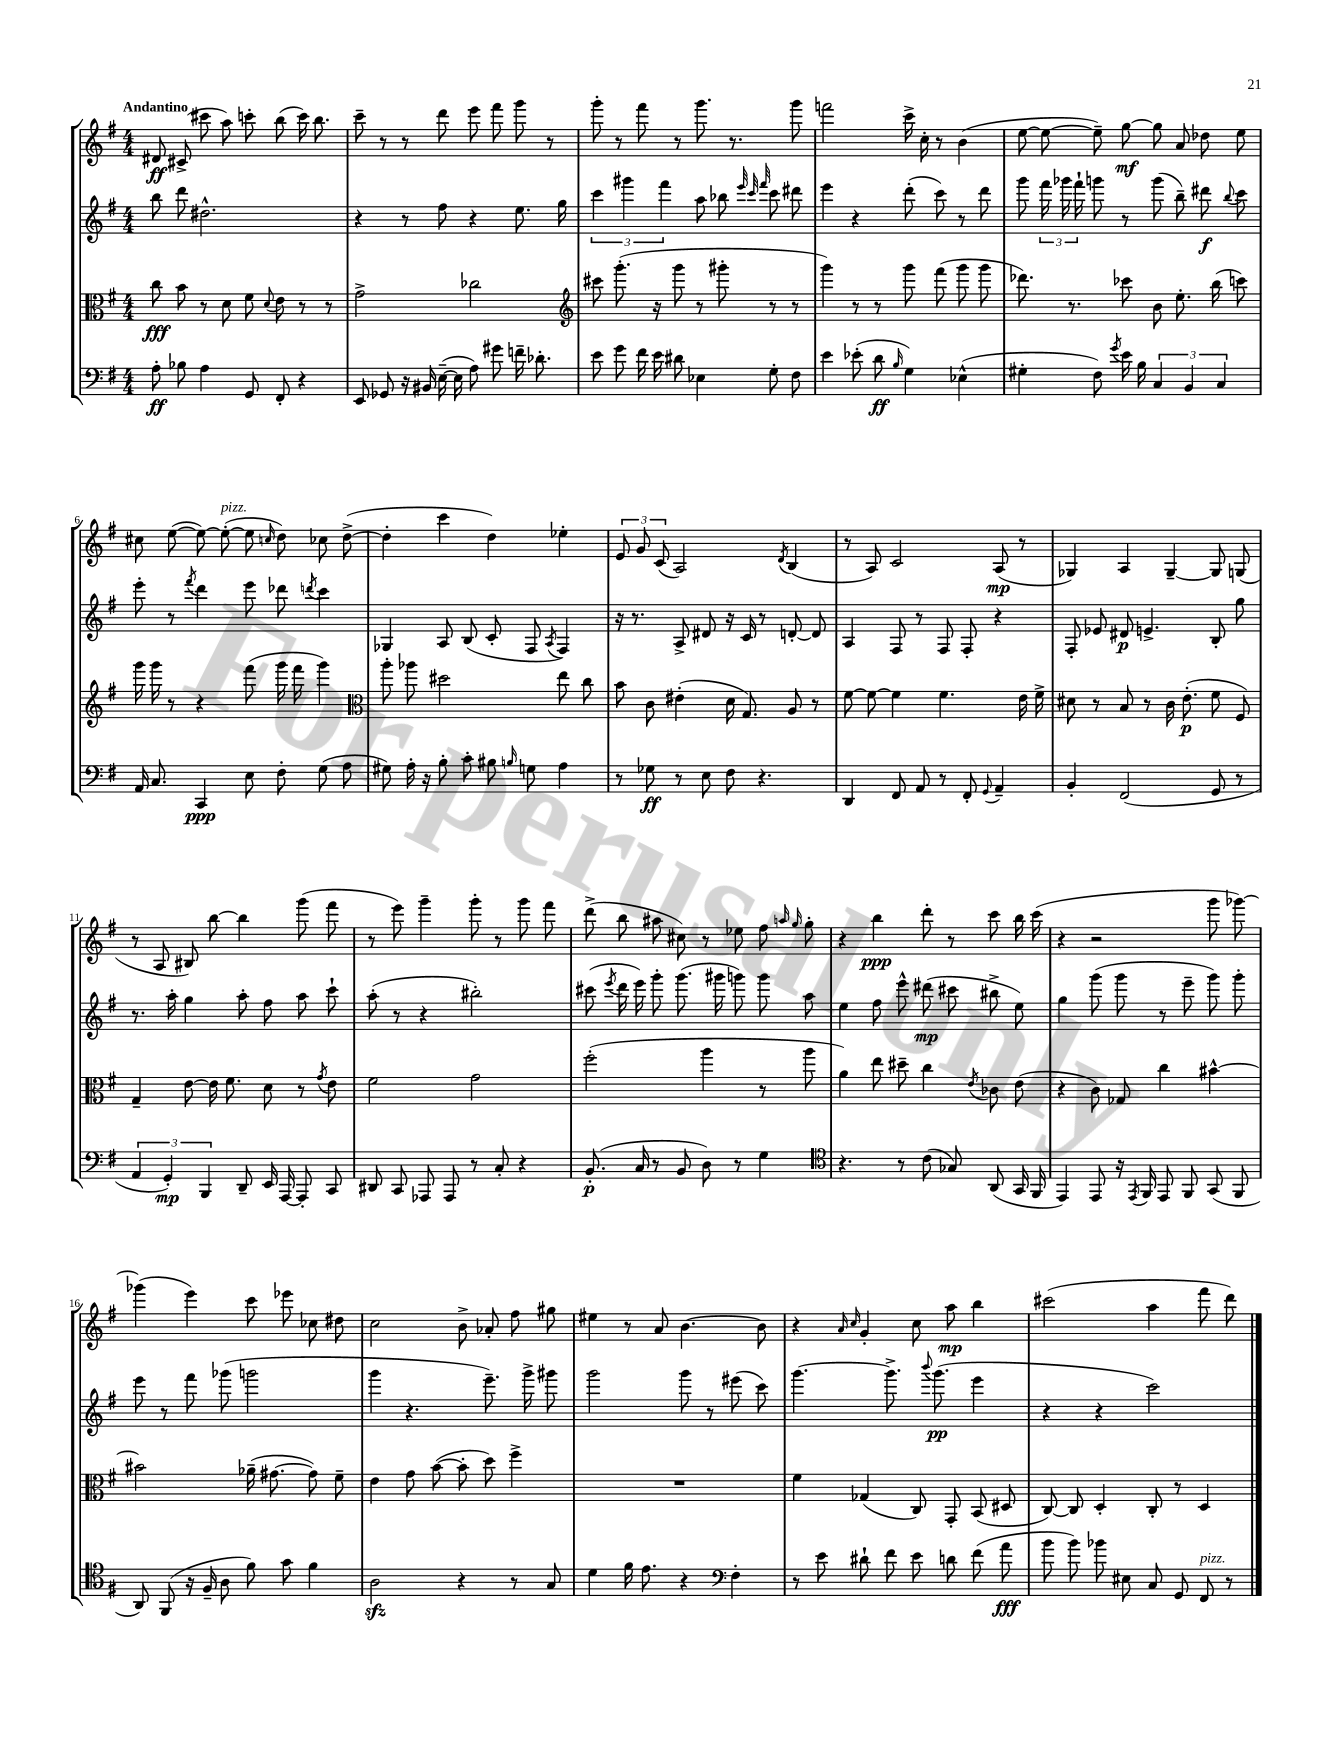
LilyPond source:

<<
\new StaffGroup <<
\new Staff = "s0" {
    \clef treble \key g \major \numericTimeSignature \time 4/4 \tempo "Andantino"
    \autoBeamOff dis'8\ff cis'8->( cis'''8 a''8) c'''8-. b''8( c'''16) b''8. |
    c'''8-- r8 r8 d'''8 e'''8 fis'''8 g'''8 r8 |
    g'''8-. r8 fis'''8 r8 g'''8. r8. g'''8 |
    f'''2 c'''16-> c''16-. r8 b'4( |
    e''8~ e''8~ e''8--) g''8~\mf g''8 a'8 des''8 e''8 |
    cis''8 e''8~( e''8~) e''8~-.^\markup { \italic "pizz." }( e''8 \grace { c''16 } d''8) ces''8 d''8~->( |
    d''4-. c'''4 d''4) ees''4-. |
    \tuplet 3/2 { e'8 g'8 c'8( } a2) \acciaccatura { d'8 } b4( |
    r8 a8) c'2 a8\mp( r8 |
    ges4) a4 ges4~-- ges8 g8( |
    r8 a8 bis8) b''8~ b''4 g'''8( fis'''8 |
    r8 e'''8) g'''4-- g'''8-. r8 g'''8 fis'''8 |
    d'''8->( b''8 ais''8 cis''8) r8 ees''8 fis''8 \grace { a''16 g''16 } g''8-. |
    r4 b''4\ppp d'''8-. r8 c'''8 b''16 c'''16( |
    r4 r2 g'''8 ges'''8~) |
    ges'''4( e'''4) c'''8 ees'''8 ces''8 dis''8 |
    c''2 b'8-> aes'8-. fis''8 gis''8 |
    eis''4 r8 a'8 b'4.~ b'8 |
    r4 \grace { a'16 c''16 } g'4-. c''8 a''8\mp b''4 |
    cis'''2( a''4 fis'''8 d'''8) \bar "|." |
}
\new Staff = "s1" {
    \clef treble \key g \major \numericTimeSignature \time 4/4
    \autoBeamOff b''8 d'''8 dis''2.-^ |
    r4 r8 fis''8 r4 e''8. g''16 |
    \tuplet 3/2 { c'''4 gis'''4 fis'''4 } a''8 bes''8 \grace { e'''32 c'''32 fis'''32 } c'''8 dis'''8 |
    e'''4 r4 d'''8-.( c'''8) r8 d'''8 |
    g'''8 \tuplet 3/2 { fis'''16 ges'''16 fis'''16-! } g'''8 r8 g'''8( b''8--) dis'''8\f \appoggiatura { b''8 } c'''8 |
    e'''8-. r8 \acciaccatura { fis'''8 } d'''4 e'''8 des'''8 \acciaccatura { d'''8 } c'''4 |
    ges4 a8 b8( c'8-. fis8 \acciaccatura { a8 } fis4) |
    r16 r8. a8-> dis'8 r16 c'16 r8 d'8~-. d'8 |
    a4 fis8 r8 fis8 fis8-. r4 |
    fis8-. ees'8 dis'8\p e'4.-> b8-. g''8 |
    r8. a''16-. g''4 a''8-. fis''8 a''8 c'''8-! |
    a''8-.( r8 r4 bis''2-.) |
    cis'''8( \acciaccatura { e'''8 } d'''16 e'''16) g'''8-. g'''8.( gis'''16 g'''8) g'''8 a''8 |
    e''4 fis''8 e'''8-^ dis'''8\mp( cis'''8 bis''8-> e''8) |
    g''4 g'''8( g'''8 r8 e'''8-- g'''8) g'''8-. |
    e'''8 r8 fis'''8 ges'''8( g'''2 |
    g'''4 r4. e'''8.--) g'''16-> gis'''8 |
    g'''2 g'''8 r8 eis'''8( c'''8) |
    g'''4.~ g'''8.-> \appoggiatura { b'''8 } g'''8.\pp( e'''4 |
    r4 r4 c'''2) \bar "|." |
}
\new Staff = "s2" {
    \clef alto \key g \major \numericTimeSignature \time 4/4
    \autoBeamOff c''8\fff b'8 r8 d'8 fis'8 \appoggiatura { d'8 } e'8 r8 r8 |
    g'2-> ces''2 |
    \clef treble cis'''8 g'''8.-.( r16 g'''8 r8 gis'''8-. r8 r8 |
    g'''4) r8 r8 g'''8 fis'''8( g'''8 g'''8 |
    des'''8.) r8. ces'''8 b'8 e''8.-. b''16( c'''8) |
    g'''16 g'''16 r8 r4 fis'''8( g'''16 fis'''16 g'''4) |
    \clef alto a''8-. aes''8 dis''2 e''8 c''8 |
    b'8 c'8 eis'4-.( d'16 g8.) a8 r8 |
    fis'8~ fis'8~ fis'4 fis'4. e'16 fis'16-> |
    dis'8 r8 b8 r8 c'16 e'8.-.\p( fis'8 fis8) |
    g4-- e'8~ e'16 fis'8. d'8 r8 \acciaccatura { g'8 } e'8 |
    fis'2 g'2 |
    fis''2-.( a''4 r8 a''8 |
    a'4) e''8 dis''8-- c''4 \acciaccatura { e'8 } ces'8 e'8( |
    r4 c'8) ges8 c''4 bis'4~-^ |
    bis'2 aes'16--( gis'8.~ gis'8) fis'8-- |
    e'4 g'8 b'8~( b'8-. d''8) fis''4-> |
    R1 |
    fis'4 ges4( c8) g,8-. b,8( dis8 |
    c8~) c8 d4-. c8-. r8 d4 \bar "|." |
}
\new Staff = "s3" {
    \clef bass \key g \major \numericTimeSignature \time 4/4
    \autoBeamOff a8-.\ff bes8 a4 g,8 fis,8-. r4 |
    e,8 ges,8 r16 bis,16 e16~--( e16 a8) gis'8 f'16-- des'8.-. |
    e'8 g'8 fis'16 e'16 dis'8 ees4 g8-. fis8 |
    e'4 ees'8-.( d'8\ff \grace { b16 } g4) ees4-^( |
    gis4-. fis8) \acciaccatura { g'8 } e'16 b16 \tuplet 3/2 { c4 b,4 c4 } |
    a,16 c8. c,4\ppp e8 fis8-. g8( a8 |
    gis8) a16-. r16 b8-. c'8-. bis8 \grace { b16 } g8 a4 |
    r8 ges8\ff r8 e8 fis8 r4. |
    d,4 fis,8 a,8 r8 fis,8-. \appoggiatura { g,8 } a,4-- |
    b,4-. fis,2( g,8 r8 |
    \tuplet 3/2 { a,4 g,4-.\mp) b,,4 } d,8-- e,16 a,,16~ a,,8-. c,8 |
    dis,8 c,8 aes,,8 aes,,8 r8 c8-. r4 |
    b,8.-.\p( c16 r8 b,8 d8) r8 g4 |
    \clef tenor r4. r8 c'8( ges8) a,8( g,16 fis,16 |
    e,4) e,8 r16 \acciaccatura { e,8 } fis,16 e,8 fis,8 g,8( fis,8 |
    a,8) fis,8( r16 fis16-- a8 fis'8) g'8 fis'4 |
    a2\sfz r4 r8 g8 |
    d'4 fis'16 e'8. r4 \clef bass fis4-. |
    r8 e'8 dis'8-! fis'8 e'8 d'8 fis'8( a'8\fff |
    b'8 b'8) bes'8 eis8 c8 g,8 fis,8^\markup { \italic "pizz." } r8 \bar "|." |
}
>>
>>
